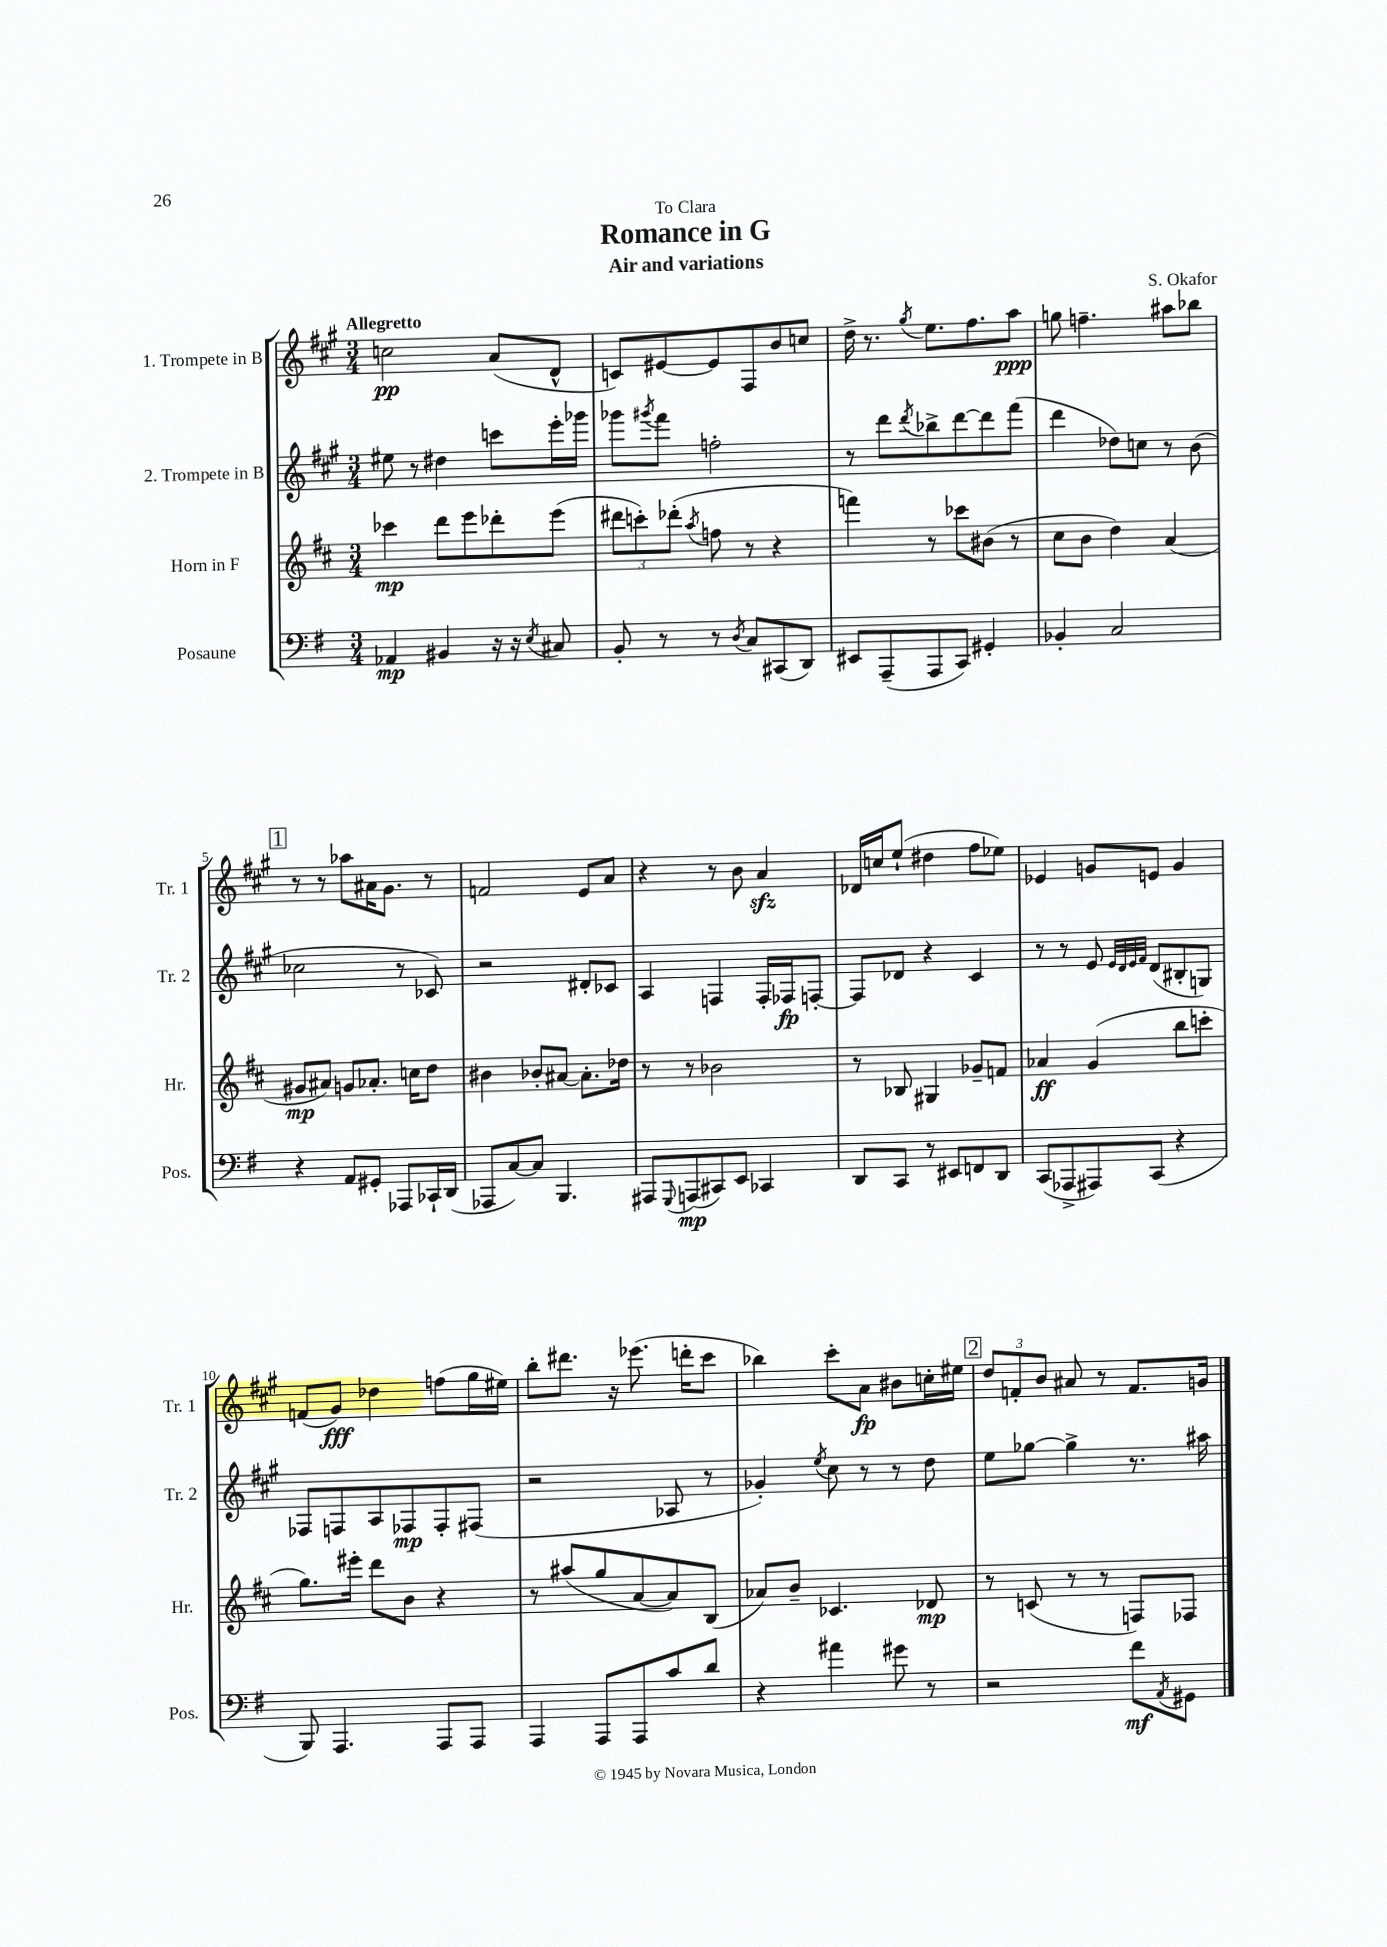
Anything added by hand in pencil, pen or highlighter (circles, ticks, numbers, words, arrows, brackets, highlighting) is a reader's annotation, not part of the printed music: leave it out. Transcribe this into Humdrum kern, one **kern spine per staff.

**kern	**kern	**kern	**kern
*staff4	*staff3	*staff2	*staff1
*clefF4	*clefG2	*clefG2	*clefG2
*k[f#]	*k[f#c#]	*k[f#c#g#]	*k[f#c#g#]
*M3/4	*M3/4	*M3/4	*M3/4
4AA-/	4ccc-\	8ee#\	2cc\
.	.	8r	.
4BB#/	8ddd\L	4dd#\	.
.	8eee\	.	.
16r	8ddd-'\	8ccc\L	(8a/L
16r	.	.	.
8qE/	.	.	.
8C#/	(8eee\J	16eee'\L	8d^^/J
.	.	16ggg-\JJ	.
=	=	=	=
8BB'/	12ddd#\L	8ggg-\L	8c/L)
.	12ccc'\)	.	.
.	.	8qggg#/	.
8r	.	8fff#\J	[8e#/
.	(12ddd-'\J	.	.
.	8qaa/	.	.
8r	8ff\	2ff'\	8e#/]
8qD/	.	.	.
8C/L	8r	.	8F#/
(8CC#/	4r	.	8b/
8DD/J)	.	.	8cc/J
=	=	=	=
8EE#/L	4fff\)	8r	16dd^\
.	.	.	8.r
(8AAA~/	.	8ddd\L	.
.	.	8qddd/	8qgg#/
8AAA/	8r	8bb-^\	8.ee\L
8CC/J)	8ccc-\L	[8ddd\	.
.	.	.	8.ff#\
4GG#'/	(8b#\J	8ddd\]	.
.	8r	(8fff#\J	8aa\J
=	=	=	=
4BB-'/	8cc#\L	4ddd\	8gg\
.	8b\J	.	4.ff~\
2C/	4dd\)	8dd-\L)	.
.	.	8cc\J	.
.	(4a/	8r	8aa#\L
.	.	(8b\	8bb-\J
=	=	=	=
4r	8g#/L	2cc-\	8r
.	8a#/J)	.	8r
8AA/L	8g/L	.	8aa-\L
8GG#'/J	8.a-'/J	.	16a#\K
.	.	.	8.g#\J
8AAA-/L	.	8r	.
.	16cc\LK	.	.
16CC-`/L	8dd\J	8c-/)	8r
(16DD/JJ	.	.	.
=	=	=	=
8AAA-/L	4b#\	2r	2f/
[8C/)	.	.	.
8C/]J	8b-'/L	.	.
4.BBB/	[8a#/J	.	.
.	8.a#'\]L	8d#'/L	8e/L
.	.	8c-/J	8a/J
.	16dd-\Jk	.	.
=	=	=	=
8AAA#/L	8r	4A/	4r
8qqGGG/	.	.	.
(8AAA/	8r	.	.
8CC#/)	2b-\	4F/	8r
8EE/J	.	.	8b\
4CC-/	.	16F'/LL	4a/
.	.	16F-/J	.
.	.	[8F'/J	.
=	=	=	=
8DD/L	8r	8F/]L	16d-/LL
.	.	.	16cc/J
8CC/J	8B-/	8d-/J	(8ee`/J
8r	4G#/	4r	4dd#\
8EE#/L	.	.	.
8FF/	8g-~/L	4c#/	8ff#\L
8DD/J	8f/J	.	8ee-\J)
=	=	=	=
(8CC/L	4a-/	8r	4e-/
8AAA-^/	.	8r	.
8AAA#/)	(4g/	8e/	8g/L
.	.	32qqe/LLL	.
.	.	32qqd/	.
.	.	32qqe/	.
.	.	32qqf#/JJJ	.
(8CC/J	.	(8d/L	8e/J
4r	8bb\L	8B#'/	4g/
.	8ccc'\J	8G/J)	.
=	=	=	=
8BBB/)	8.gg\L)	8F-/L	(8f/L
4.AAA/	.	8F/	8g#/J)
.	16eee#'\Jk	.	.
.	8ddd\L	8A/	4dd-\
.	8b\J	8F-/	.
8AAA/L	4r	8F-'/	(8ff\L
8AAA/J	.	(8F#/J	16gg#\L
.	.	.	16ee#\JJ)
=	=	=	=
4AAA/	8r	2r	8bb'\L
.	(8aa#/L	.	8.ddd#\J
8AAA/L	8gg/	.	.
.	.	.	16r
8AAA/	[8a/	.	(8.eee-\
8c/	8a/])	8A-/	.
.	.	.	16ddd'\LK
8d/J	(8B/J	8r	8ccc#\J
=	=	=	=
4r	8a-/L)	4g-'/)	4bb-\)
.	8b~/J	.	.
.	.	8qee/	.
4a#\	4.c-/	8cc#\	8ccc#'\L
.	.	8r	8a\J
8g#\	.	8r	8b#\L
8r	8d-/	8dd\	16cc'\L
.	.	.	16ee#\JJ
=	=	=	=
2r	8r	8ee\L	12dd/L
.	.	.	12f'/
.	(8c/	[8gg-\J	.
.	.	.	12b/J
.	8r	4gg-^\]	8a#/
.	8r	.	8r
8f#\L	8F/L)	8.r	8.f/L
8qAA/	.	.	.
8GG#\J	8F-/J	.	.
.	.	16aa#\	16g/Jk
==	==	==	==
*-	*-	*-	*-
